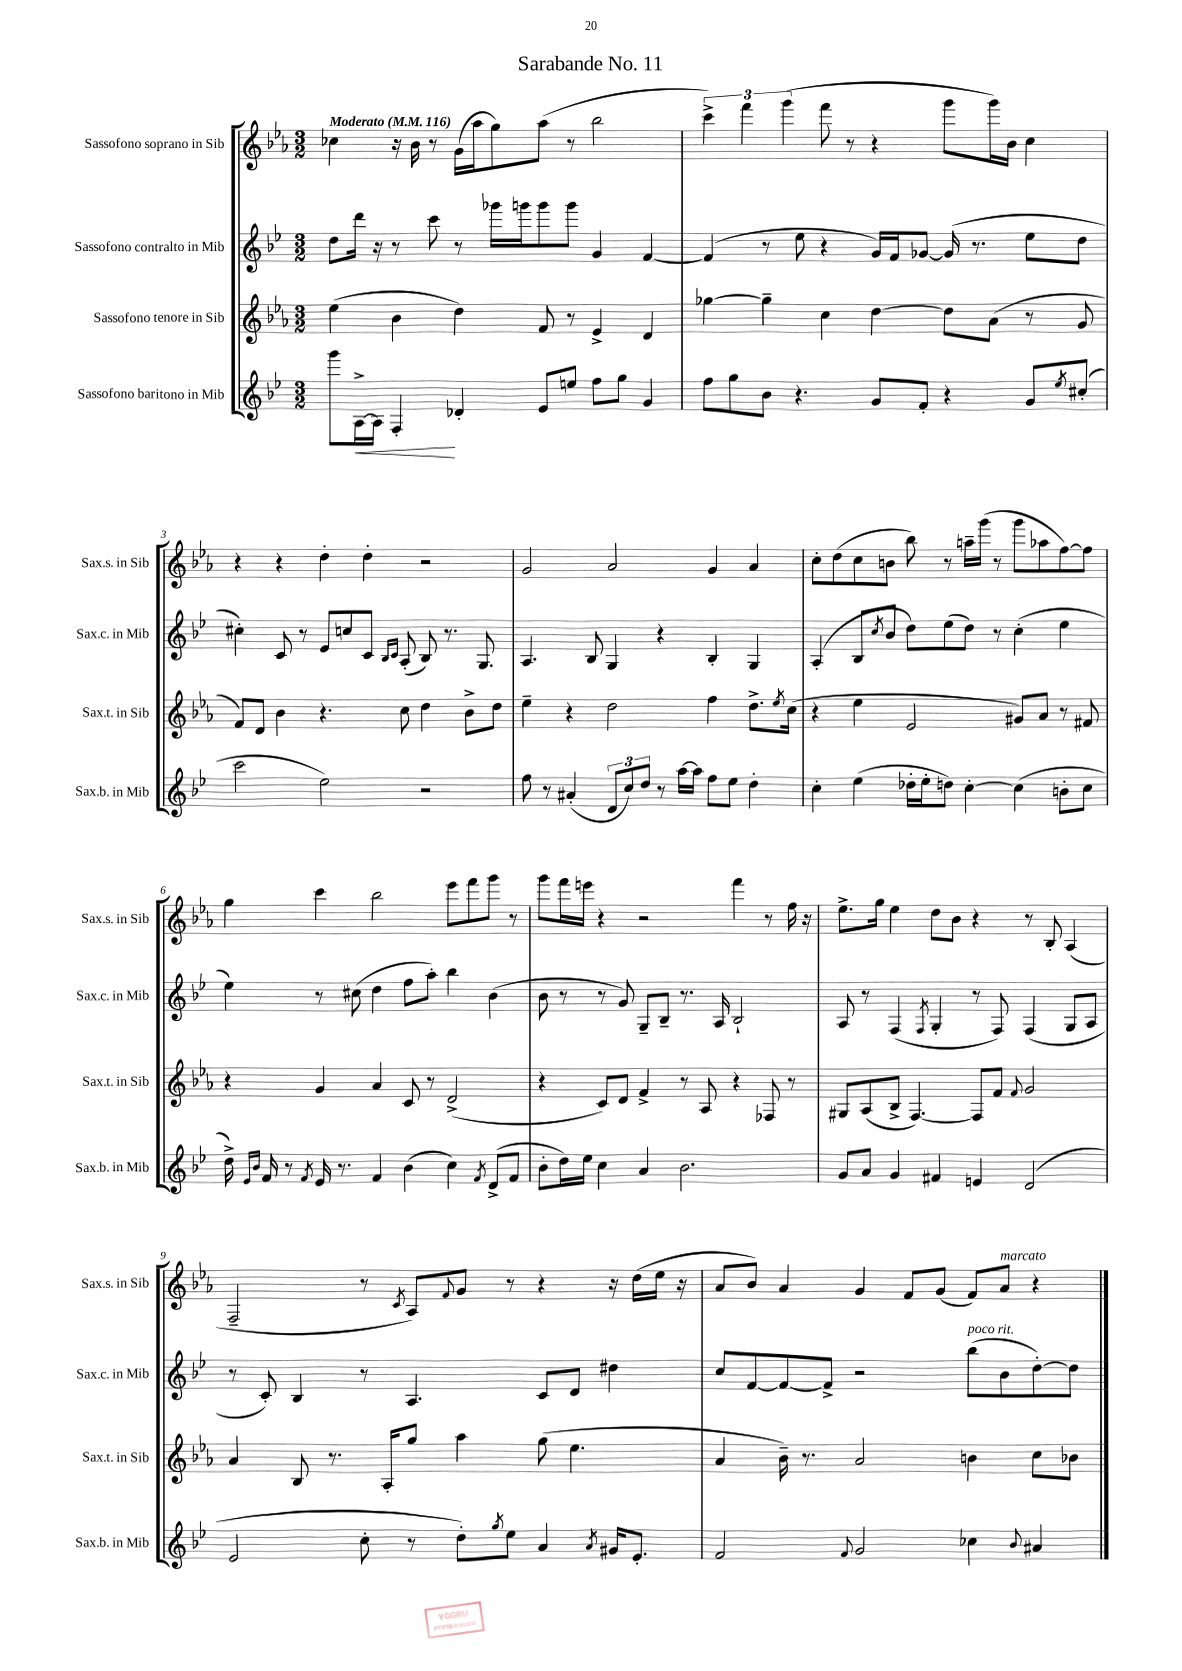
\header { title = "Sarabande No. 11" }
<<
\new StaffGroup <<
\new Staff = "s0" \with { instrumentName = "Sassofono soprano in Sib" shortInstrumentName = "Sax.s. in Sib" } {
    \clef treble \key ees \major \numericTimeSignature \time 3/2 \tempo "Moderato" 4 = 116
    ces''4 r16 bes'16 r8 g'16( aes''16 g''8) aes''8( r8 bes''2 |
    \tuplet 3/2 { c'''4->) f'''4 g'''4( } f'''8 r8 r4 g'''8 g'''16) bes'16 c''4 |
    r4 r4 d''4-. d''4-. r2 |
    g'2 aes'2 g'4 aes'4 |
    c''8-. d''8( c''8 b'8 bes''8) r8 a''16-- g'''16( r8 g'''8 aes''8 f''8~) f''8 |
    g''4 c'''4 bes''2 ees'''8 f'''8 g'''8 r8 |
    g'''8 f'''16 e'''16 r4 r2 f'''4 r8 f''16 r16 |
    ees''8.-> g''16 ees''4 d''8 bes'8 r4 r8 bes8-. aes4( |
    f2-- r8 \acciaccatura { c'8 } aes8) \appoggiatura { f'8 } g'8 r8 r4 r16 d''16( ees''16 r16 |
    aes'8 bes'8) aes'4 g'4 f'8 g'8( f'8) aes'8^\markup { \italic "marcato" } r4 \bar "|." |
}
\new Staff = "s1" \with { instrumentName = "Sassofono contralto in Mib" shortInstrumentName = "Sax.c. in Mib" } {
    \clef treble \key bes \major \numericTimeSignature \time 3/2
    d''8 d'''16 r16 r8 c'''8 r8 ges'''16 g'''16 g'''8 g'''8 g'4 f'4~ |
    f'4( r8 ees''8 r4 g'16) f'16 ges'8~ ges'16( r8. ees''8 d''8 |
    cis''4-.) c'8 r8 ees'8 c''8 c'8 \grace { bes16 c'16 } a8-.( bes8) r8. g8. |
    a4. bes8 g4 r4 bes4-. g4 |
    a4-.( bes8 \acciaccatura { c''8 } bes'8 d''8) ees''8( d''8) r8 c''4-.( ees''4 |
    ees''4) r8 cis''8( d''4 f''8 a''8-.) bes''4 bes'4( |
    bes'8 r8 r8 g'8) g8-- bes8-- r8. a16 bes2-! |
    a8 r8 f4( \acciaccatura { f8 } g4-. r8 f8) f4( g8 a8 |
    r8 c'8-.) bes4 r8 a4. c'8 d'8 dis''4 |
    c''8 f'8~ f'8~ f'8-> r2 bes''8^\markup { \italic "poco rit." }( bes'8 d''8~-.) d''8 \bar "|." |
}
\new Staff = "s2" \with { instrumentName = "Sassofono tenore in Sib" shortInstrumentName = "Sax.t. in Sib" } {
    \clef treble \key ees \major \numericTimeSignature \time 3/2
    ees''4( bes'4 d''4) f'8 r8 ees'4-> d'4 |
    ges''4~ ges''4-- c''4 d''4~ d''8 aes'8( r8 g'8 |
    f'8) d'8 bes'4 r4. c''8 d''4 bes'8-> d''8 |
    ees''4-- r4 d''2 f''4 d''8.-> \acciaccatura { ees''8 } c''16( |
    r4 ees''4 ees'2 gis'8) aes'8 r8 fis'8 |
    r4 g'4 aes'4 c'8 r8 d'2->( |
    r4 c'8) d'8 f'4-> r8 aes8 r4 fes8 r8 |
    gis8 aes8( bes8-> f4.~) f8 f'8 \appoggiatura { f'8 } g'2 |
    aes'4 bes8 r8. aes16-. g''8 aes''4 g''8( ees''4. |
    aes'4 bes'16--) r8. aes'2 b'4 c''8 bes'8 \bar "|." |
}
\new Staff = "s3" \with { instrumentName = "Sassofono baritono in Mib" shortInstrumentName = "Sax.b. in Mib" } {
    \clef treble \key bes \major \numericTimeSignature \time 3/2
    g'''8 a16~->\< a16 f4-.\! des'4-. ees'8 e''8 f''8 g''8 g'4 |
    f''8 g''8 bes'8 r4. g'8 f'8-. r4 g'8 \acciaccatura { ees''8 } cis''8-.( |
    c'''2 ees''2) r2 |
    f''8 r8 ais'4-.( \tuplet 3/2 { d'8 c''8) d''8 } r8 a''16~ a''16 f''8 ees''8 d''4-. |
    c''4-. ees''4( des''16-. ees''16-. d''8) c''4~-. c''4( b'8-. c''8 |
    d''16->) \grace { ees'16 bes'16 } f'16 r8 \acciaccatura { f'8 } ees'16 r8. f'4 bes'4( c''4) \acciaccatura { f'8 } d'8->( f'8 |
    bes'8-. d''16) ees''16 c''4 a'4 bes'2. |
    g'8 a'8 g'4 fis'4 e'4 d'2( |
    ees'2 c''8-. r8 d''8-.) \acciaccatura { g''8 } ees''8 a'4 \acciaccatura { a'8 } gis'16 ees'8.-. |
    f'2 \appoggiatura { f'8 } g'2 ces''4 \appoggiatura { bes'8 } ais'4 \bar "|." |
}
>>
>>
